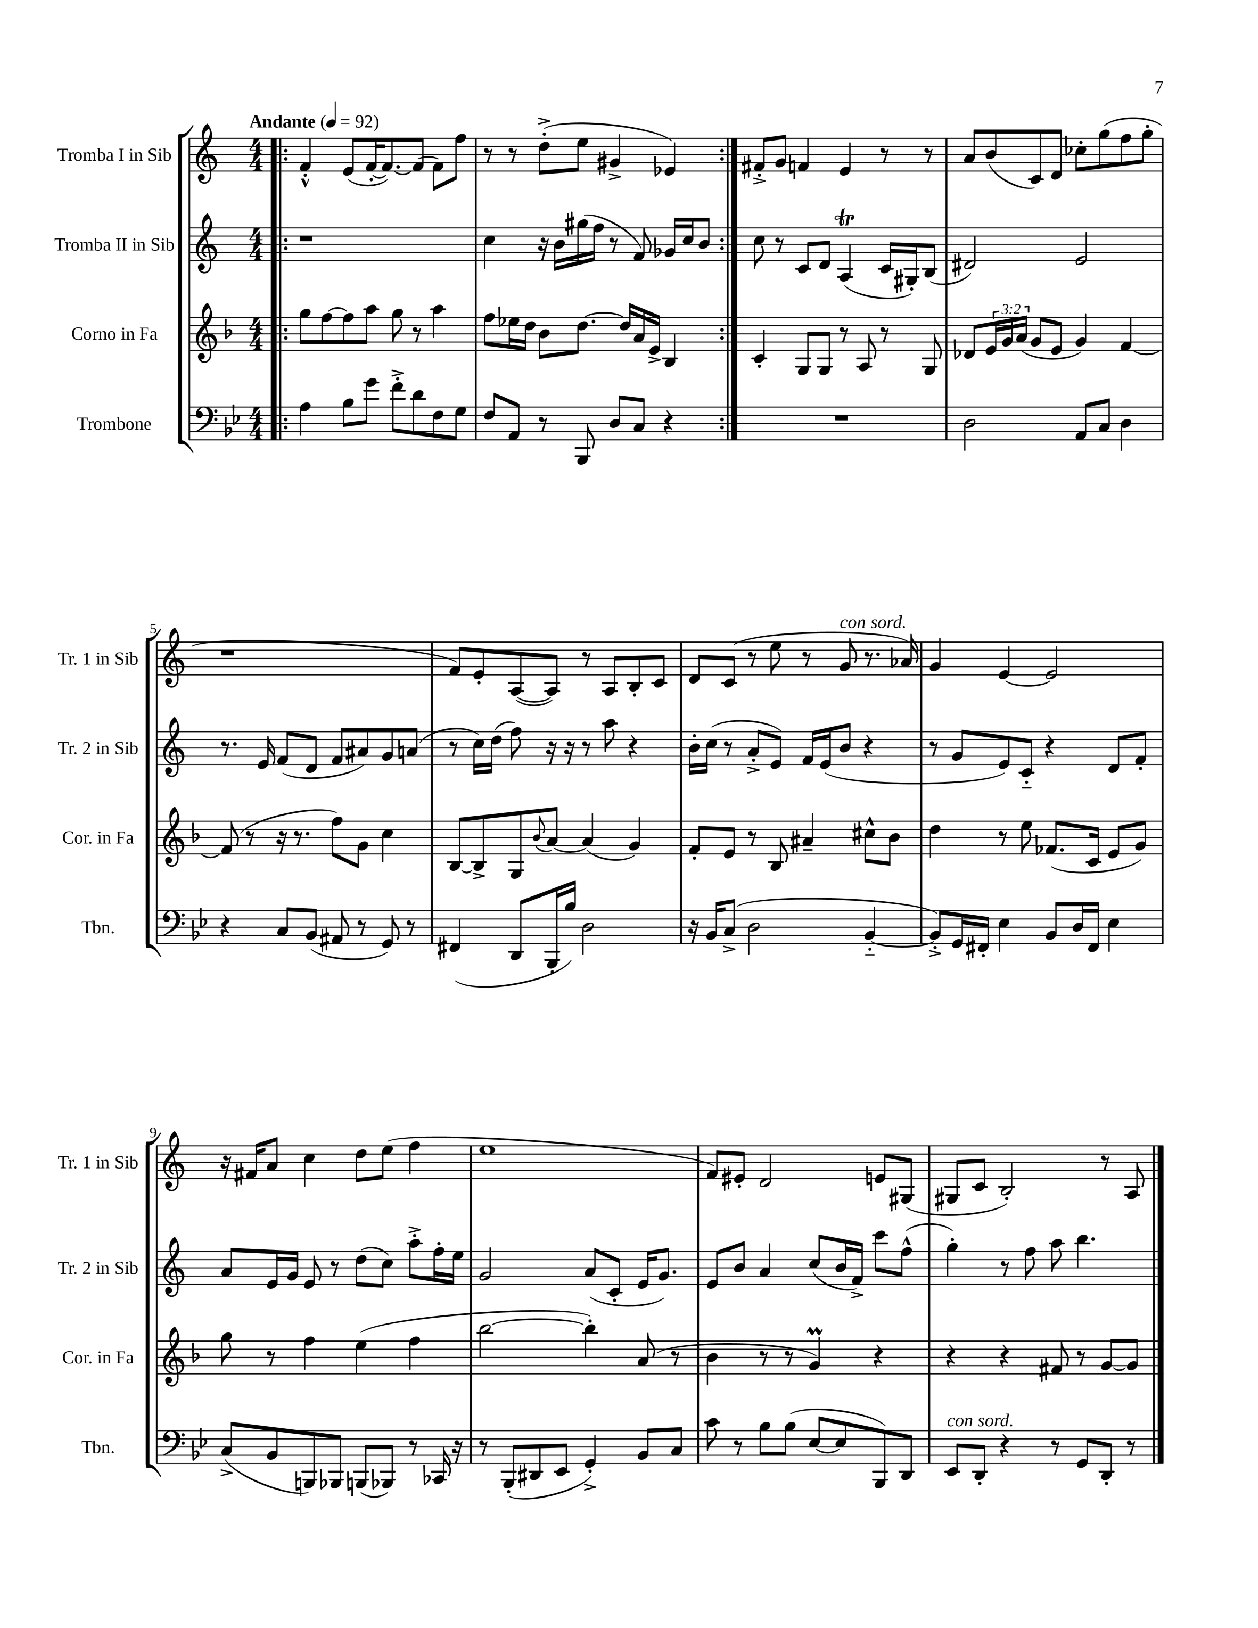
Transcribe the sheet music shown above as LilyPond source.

<<
\new StaffGroup <<
\new Staff = "s0" \with { instrumentName = "Tromba I in Sib" shortInstrumentName = "Tr. 1 in Sib" } {
    \clef treble \key c \major \numericTimeSignature \time 4/4 \tempo "Andante" 4 = 92
    \repeat volta 2 { \bar ".|:" f'4-.-^ e'8( f'16~-. f'8.~) f'8( f'8) f''8 |
    r8 r8 d''8-.->( e''8 gis'4-> ees'4) | }
    fis'8-.-> g'8 f'4 e'4 r8 r8 |
    a'8 b'8( c'8) d'8 ces''8-. g''8( f''8 g''8-. |
    r1 |
    f'8) e'8-. a8~( a8) r8 a8 b8-. c'8 |
    d'8 c'8( r8 e''8 r8 g'8^\markup { \italic "con sord." } r8. aes'16) |
    g'4 e'4~ e'2 |
    r16 fis'16 a'8 c''4 d''8 e''8( f''4 |
    e''1 |
    f'8) eis'8-. d'2 e'8 gis8( |
    gis8 c'8 b2-.) r8 a8 \bar "|." |
}
\new Staff = "s1" \with { instrumentName = "Tromba II in Sib" shortInstrumentName = "Tr. 2 in Sib" } {
    \clef treble \key c \major \numericTimeSignature \time 4/4
    \repeat volta 2 { \bar ".|:" r1 |
    c''4 r16 b'16 gis''16( f''16 r8 f'8) ges'16 c''16 b'8 | }
    c''8 r8 c'8 d'8 a4\trill( c'16 gis16-.) b8( |
    dis'2) e'2 |
    r8. e'16 f'8( d'8 f'8 ais'8) g'8 a'8( |
    r8 c''16) d''16( f''8) r16 r16 r8 a''8 r4 |
    b'16-. c''16( r8 a'8-.-> e'8) f'16 e'16( b'8 r4 |
    r8 g'8 e'8) c'8-_ r4 d'8 f'8-. |
    a'8 e'16 g'16 e'8 r8 d''8( c''8) a''8-.-> f''16-. e''16 |
    g'2 a'8( c'8-. e'16 g'8.) |
    e'8 b'8 a'4 c''8( b'16 f'16->) c'''8 f''8-^( |
    g''4-.) r8 f''8 a''8 b''4. \bar "|." |
}
\new Staff = "s2" \with { instrumentName = "Corno in Fa" shortInstrumentName = "Cor. in Fa" } {
    \clef treble \key f \major \numericTimeSignature \time 4/4 \override Staff.TupletNumber.text = #tuplet-number::calc-fraction-text
    \repeat volta 2 { \bar ".|:" g''8 f''8~ f''8 a''8 g''8 r8 a''4 |
    f''8 ees''16 d''16 bes'8 d''8.~ d''16 a'16 e'16-> bes4 | }
    c'4-. g8 g8 r8 a8 r8 g8 |
    des'8 \tuplet 3/2 { e'16 g'16 a'16( } g'8 e'8 g'4) f'4~ |
    f'8( r8 r16 r8. f''8) g'8 c''4 |
    bes8~ bes8-> g8 \appoggiatura { bes'8 } a'8~ a'4( g'4) |
    f'8-. e'8 r8 bes8 ais'4-- cis''8-^ bes'8 |
    d''4 r8 e''8 fes'8.( c'16 e'8 g'8) |
    g''8 r8 f''4 e''4( f''4 |
    bes''2~ bes''4-.) a'8( r8 |
    bes'4 r8 r8 g'4\prall) r4 |
    r4 r4 fis'8 r8 g'8~ g'8 \bar "|." |
}
\new Staff = "s3" \with { instrumentName = "Trombone" shortInstrumentName = "Tbn." } {
    \clef bass \key bes \major \numericTimeSignature \time 4/4
    \repeat volta 2 { \bar ".|:" a4 bes8 g'8 f'8-.-> d'8 f8 g8 |
    f8 a,8 r8 bes,,8 d8 c8 r4 | }
    R1 |
    d2 a,8 c8 d4 |
    r4 c8 bes,8( ais,8 r8 g,8) r8 |
    fis,4( d,8 bes,,16-. bes16) d2 |
    r16 bes,16 c8->( d2 bes,4~-_ |
    bes,8-.->) g,16 fis,16-. ees4 bes,8 d16 fis,16 ees4 |
    c8->( bes,8 b,,8) bes,,8 b,,8( bes,,8) r8 ces,16 r16 |
    r8 bes,,8-.( dis,8 ees,8 g,4-.->) bes,8 c8 |
    c'8 r8 bes8 bes8( ees8~ ees8 bes,,8) d,8 |
    ees,8^\markup { \italic "con sord." } d,8-. r4 r8 g,8 d,8-. r8 \bar "|." |
}
>>
>>
